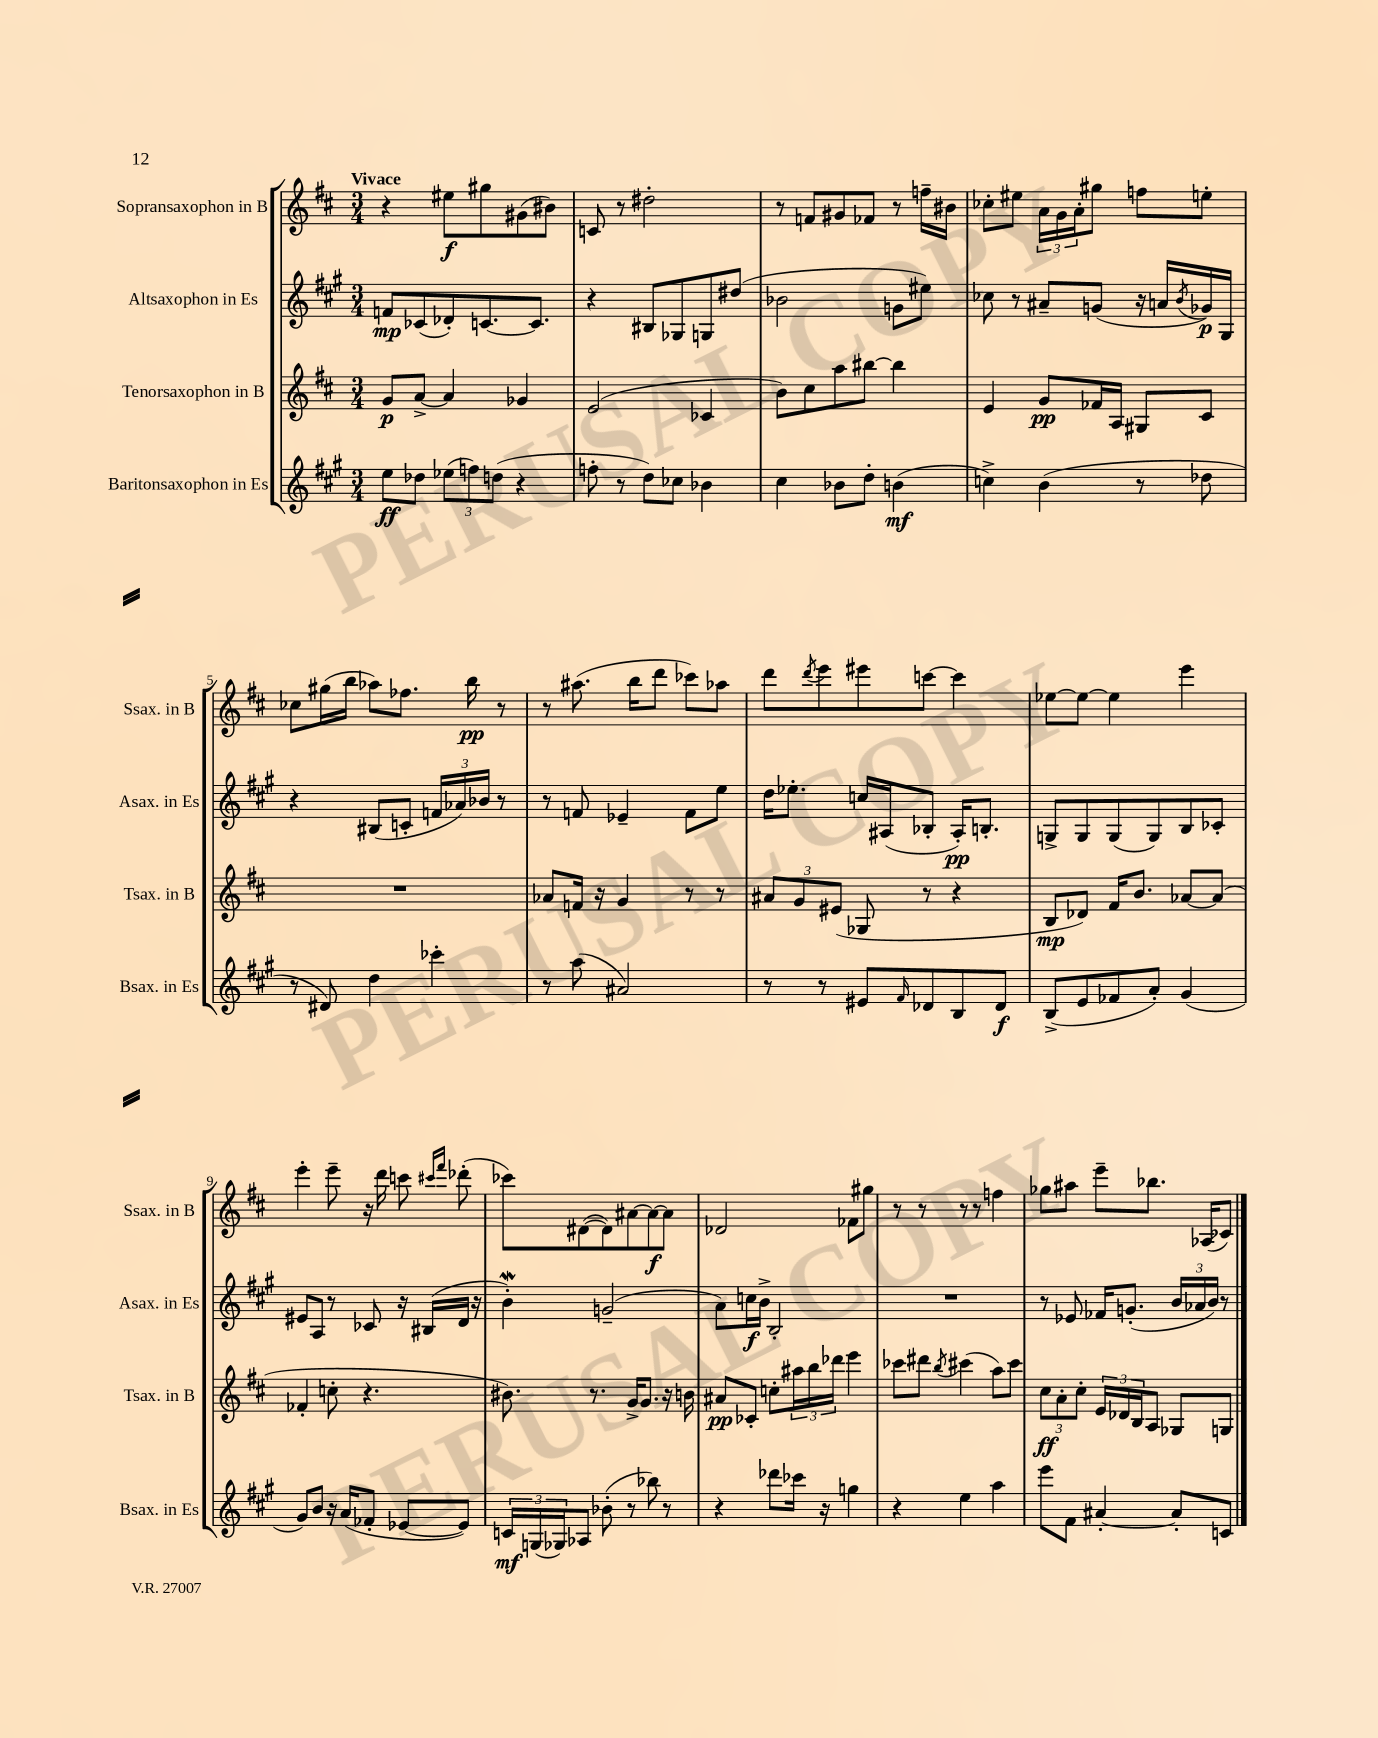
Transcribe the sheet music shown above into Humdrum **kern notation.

**kern	**kern	**kern	**kern
*staff4	*staff3	*staff2	*staff1
*clefG2	*clefG2	*clefG2	*clefG2
*k[f#c#g#]	*k[f#c#]	*k[f#c#g#]	*k[f#c#]
*M3/4	*M3/4	*M3/4	*M3/4
8ee\L	8g/L	8f/L	4r
8dd-\J	[8a^/J	(8c-/	.
(12ee-\L	4a/]	8d-'/)	8ee#\L
12ff\)	.	.	.
.	.	[8.c/	8gg#\
(12dd\J	.	.	.
4r	4g-/	.	(8g#\
.	.	8.c/]J	.
.	.	.	8b#\J)
=	=	=	=
8ff'\	(2e/	4r	8c/
8r	.	.	8r
8dd\L)	.	8B#/L	2dd#'\
8cc-\J	.	8G-/	.
4b-\	4c-/	8G/	.
.	.	(8dd#/J	.
=	=	=	=
4cc#\	8b\L)	2b-\	8r
.	8cc#\	.	8f/L
8b-\L	8aa\	.	8g#/
8dd'\J	[8bb#\J	.	8f-/J
(4b\	4bb#\]	8g\L	8r
.	.	8ee#\J)	16ff~\LL
.	.	.	16b#\JJ
=	=	=	=
4cc^\)	4e/	8cc-\	8cc-'\L
.	.	8r	8ee#\J
(4b\	8g/L	8a#~/L	24a\LL
.	.	.	24g\
.	.	.	24a'\J
.	16f-/L	(8g/J	8gg#\J
.	16A/JJ	.	.
8r	8G#/L	16r	8ff\L
.	.	16a/LL	.
.	.	8qb/	.
8dd-\	8c#/J	16g-/)	8ee'\J
.	.	16G#/JJ	.
=	=	=	=
8r	2.r	4r	8cc-\L
8d#/)	.	.	(16gg#\L
.	.	.	16bb\JJ
4dd\	.	(8B#/L	8aa-\L)
.	.	8c'/J	8.ff-\J
4ccc-'\	.	24f/LL	.
.	.	24a-/)	.
.	.	.	16bb\
.	.	24b-/JJ	.
.	.	8r	8r
=	=	=	=
8r	8a-/L	8r	8r
(8aa\	16f/Jk	8f/	(8.aa#\
.	16r	.	.
2a#/)	4g/	4e-~/	.
.	.	.	16bb\LK
.	.	.	8ddd\J
.	8r	8f\L	8ccc-\L)
.	8r	8ee\J	8aa-\J
=	=	=	=
8r	12a#/L	16dd\LK	8ddd\L
.	.	8.ee-'\J	.
.	12g/	.	.
.	.	.	8qddd/
8r	.	.	8eee\
.	(12e#/J	.	.
8e#/L	8G-/	16cc/LL	8eee#\
.	.	(16A#/J	.
16qqf#/	.	.	.
8d-/	8r	8B-'/J	[8ccc\J
8B/	4r	16A#'/LK)	4ccc\]
.	.	8.B'/J	.
8d-/J	.	.	.
=	=	=	=
(8B^/L	8B/L	8G^/L	[8ee-\L
8e/	8d-/J)	8G/	8ee-\_J
8f-/	16f#/LK	(8G/	4ee-\]
.	8.b/J	.	.
8a'/J)	.	8G/)	.
(4g#/	[8a-/L	8B/	4eee\
.	(8a-/]J	8c-'/J	.
=	=	=	=
8g#/L)	4f-'/	8e#/L	4eee'\
8b/J	.	8A/J	.
16r	8cc'\	8r	8eee~\
(16a/LK	.	.	.
8f-'/J	4.r	8c-/	16r
.	.	.	16ddd\
[8e-/L	.	16r	8ccc\
.	.	(16B#/LL	.
.	.	.	16qqccc#/LL
.	.	.	16qqfff#/JJ
8e-/]J)	.	16d/JJ	(8ddd-'\
.	.	16r	.
=	=	=	=
24c/LL	8.b#\)	4b'\)	8ccc-\L)
(24G/	.	.	.
24G-/J)	.	.	.
8A-/J	.	.	([8d#\
.	8.r	.	.
(8b-'\	.	(2g~/	8d#\])
8r	16g^/LK	.	[8a#\
.	8.g/J	.	.
8bb-\)	.	.	8a#\_
8r	16r	.	8a#\]J
.	16b\	.	.
=	=	=	=
4r	8a#/L	8a\L)	2d-/
.	8c-'/J	16cc\L	.
.	.	16b^\JJ	.
8ddd-\L	8cc'\L	2B'/	.
16ccc-\Jk	24aa#\L	.	.
.	24bb\	.	.
16r	.	.	.
.	24ddd-\JJ	.	.
4gg\	4eee\	.	8f-\L
.	.	.	8gg#\J
=	=	=	=
4r	8ccc-\L	2.r	8r
.	8ddd#\J	.	8r
.	8qbb/	.	.
4ee\	(4ccc#\	.	8r
.	.	.	8r
4aa\	8aa\L)	.	4ff\
.	8ccc#\J	.	.
=	=	=	=
8eee\L	12cc#\L	8r	8gg-\L
.	12a'\	.	.
8f#\J	.	8e-/	8aa#\J
.	12cc#'\J	.	.
[4a#'/	24e/LL	16f-/LK	8eee~\L
.	24d-/	.	.
.	.	(8.g'/J	.
.	24B/J	.	.
.	8A/J	.	8.bb-\J
8a#'/]L	8G-/L	24b/LL	.
.	.	24a-/	.
.	.	.	(16A-/LK
.	.	24b/JJ)	.
8c/J	8G/J	8r	8c-/J)
==	==	==	==
*-	*-	*-	*-
